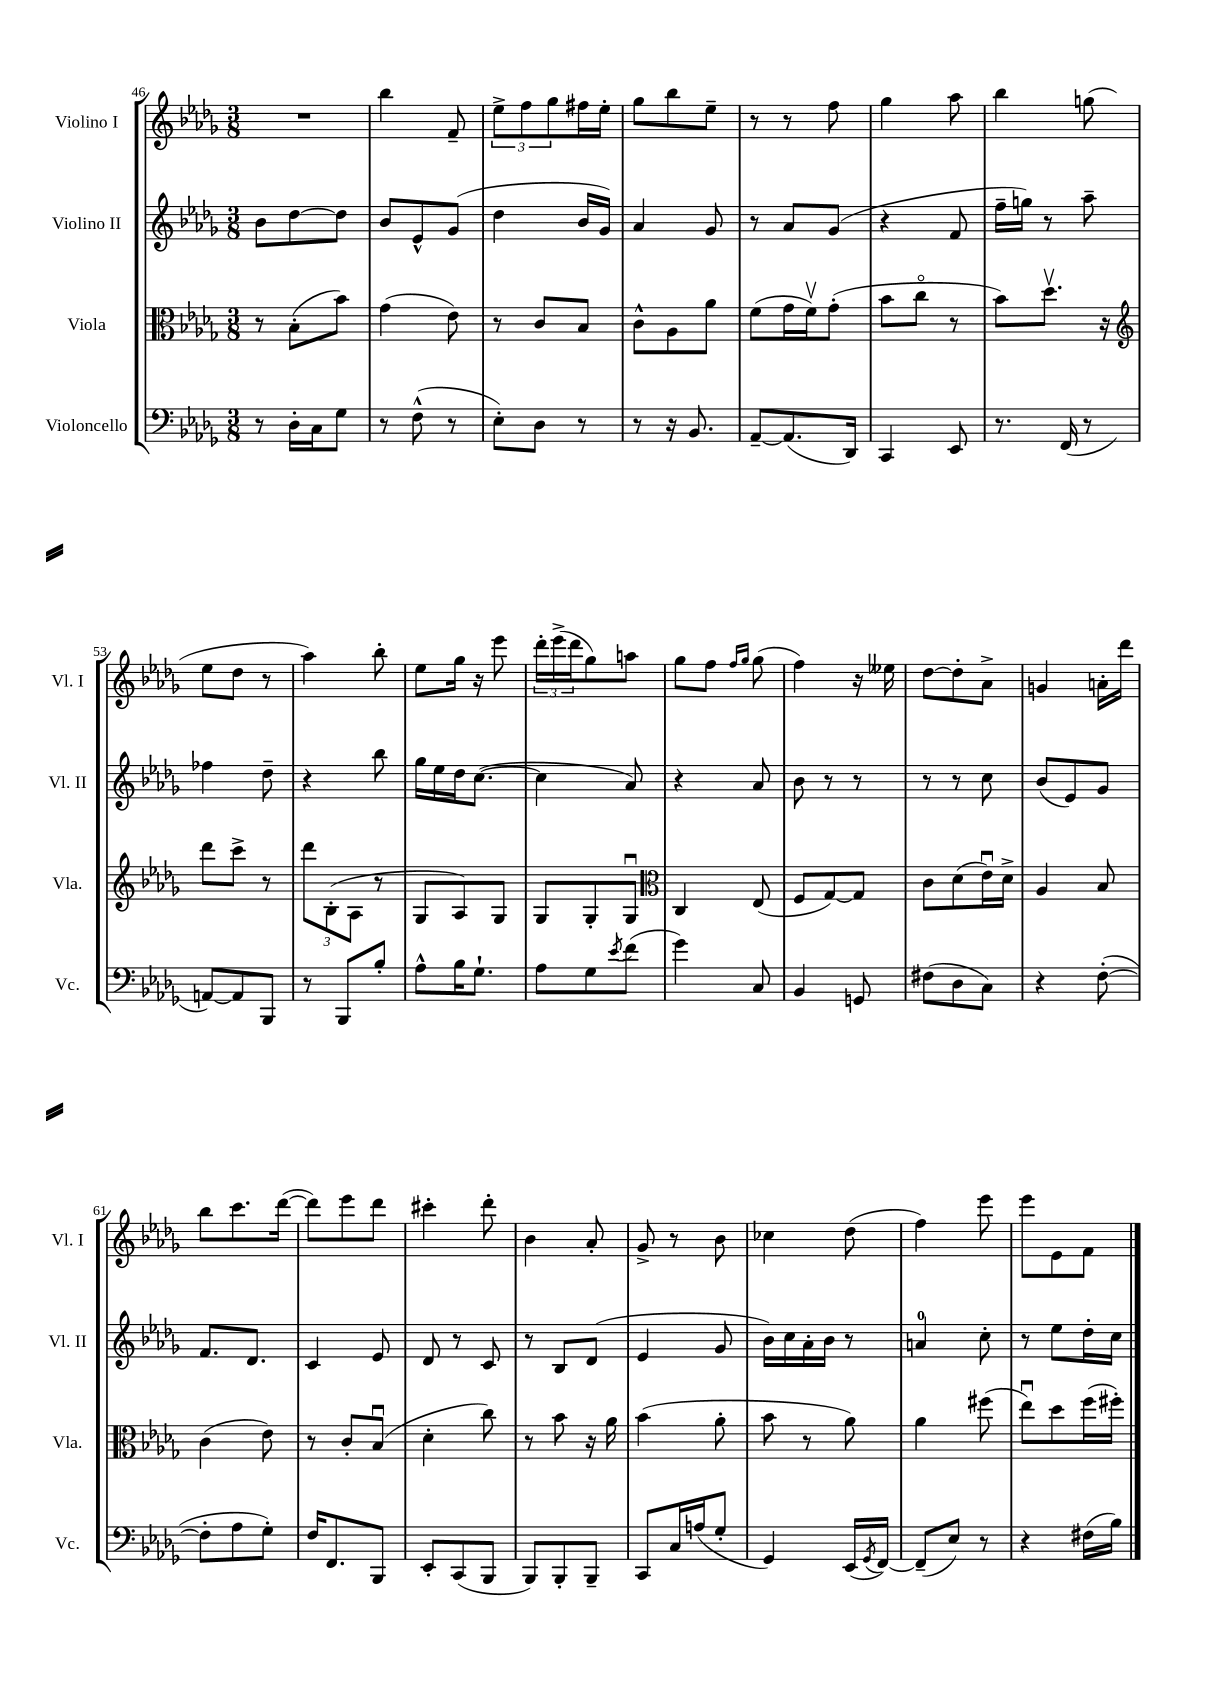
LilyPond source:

<<
\new StaffGroup <<
\new Staff = "s0" \with { instrumentName = "Violino I" shortInstrumentName = "Vl. I" } {
    \clef treble \key des \major \numericTimeSignature \time 3/8
    R4. |
    bes''4 f'8-- |
    \tuplet 3/2 { ees''8-> f''8 ges''8 } fis''16 ees''16-. |
    ges''8 bes''8 ees''8-- |
    r8 r8 f''8 |
    ges''4 aes''8 |
    bes''4 g''8( |
    ees''8 des''8 r8 |
    aes''4) bes''8-. |
    ees''8 ges''16 r16 ees'''8 |
    \tuplet 3/2 { des'''16-. ees'''16->( des'''16 } ges''8) a''8 |
    ges''8 f''8 \grace { f''16 ges''16 } ges''8( |
    f''4) r16 eeses''16 |
    des''8~ des''8-. aes'8-> |
    g'4 a'16-. des'''16 |
    bes''8 c'''8. des'''16~( |
    des'''8) ees'''8 des'''8 |
    cis'''4-. des'''8-. |
    bes'4 aes'8-. |
    ges'8-> r8 bes'8 |
    ces''4 des''8( |
    f''4) ees'''8 |
    ees'''8 ees'8 f'8 \bar "|." |
}
\new Staff = "s1" \with { instrumentName = "Violino II" shortInstrumentName = "Vl. II" } {
    \clef treble \key des \major \numericTimeSignature \time 3/8
    bes'8 des''8~ des''8 |
    bes'8 ees'8-^ ges'8( |
    des''4 bes'16 ges'16) |
    aes'4 ges'8 |
    r8 aes'8 ges'8( |
    r4 f'8 |
    f''16-- g''16) r8 aes''8-- |
    fes''4 des''8-- |
    r4 bes''8 |
    ges''16 ees''16 des''16 c''8.~( |
    c''4 aes'8) |
    r4 aes'8 |
    bes'8 r8 r8 |
    r8 r8 c''8 |
    bes'8( ees'8) ges'8 |
    f'8. des'8. |
    c'4 ees'8 |
    des'8 r8 c'8 |
    r8 bes8 des'8( |
    ees'4 ges'8 |
    bes'16) c''16 aes'16-. bes'16 r8 |
    a'4-0 c''8-. |
    r8 ees''8 des''16-. c''16 \bar "|." |
}
\new Staff = "s2" \with { instrumentName = "Viola" shortInstrumentName = "Vla." } {
    \clef alto \key des \major \numericTimeSignature \time 3/8
    r8 bes8-.( bes'8) |
    ges'4( ees'8) |
    r8 c'8 bes8 |
    c'8-^ aes8 aes'8 |
    f'8( ges'16 f'16\upbow) ges'8-.( |
    bes'8 c''8\flageolet r8 |
    bes'8) des''8.\upbow r16 |
    \clef treble des'''8 c'''8-> r8 |
    \tuplet 3/2 { des'''8 bes8-.( aes8 } r8 |
    ges8 aes8) ges8 |
    ges8 ges8-. ges8\downbow |
    \clef alto c4 ees8( |
    f8 ges8~) ges8 |
    c'8 des'8( ees'16\downbow) des'16-> |
    aes4 bes8 |
    c'4( ees'8) |
    r8 c'8-. bes8\downbow( |
    des'4-. c''8) |
    r8 bes'8 r16 aes'16 |
    bes'4( aes'8-. |
    bes'8 r8 aes'8) |
    aes'4 fis''8( |
    ees''8\downbow) des''8 f''16( fis''16-.) \bar "|." |
}
\new Staff = "s3" \with { instrumentName = "Violoncello" shortInstrumentName = "Vc." } {
    \clef bass \key des \major \numericTimeSignature \time 3/8
    r8 des16-. c16 ges8 |
    r8 f8-^( r8 |
    ees8-.) des8 r8 |
    r8 r16 bes,8. |
    aes,8~-- aes,8.( des,16) |
    c,4 ees,8 |
    r8. f,16( r8 |
    a,8~) a,8 bes,,8 |
    r8 bes,,8 bes8-. |
    aes8-^ bes16 ges8.-! |
    aes8 ges8 \acciaccatura { ees'8 } f'8( |
    ges'4) c8 |
    bes,4 g,8 |
    fis8( des8 c8) |
    r4 f8~-.( |
    f8-. aes8 ges8-.) |
    f16 f,8. bes,,8 |
    ees,8-. c,8( bes,,8 |
    bes,,8) bes,,8-. bes,,8-- |
    c,8 c16 a16( ges8-. |
    ges,4) ees,16( \acciaccatura { ges,8 } f,16~) |
    f,8--( ees8) r8 |
    r4 fis16( bes16) \bar "|." |
}
>>
>>
\layout { \context { \Score currentBarNumber = #46 } }
